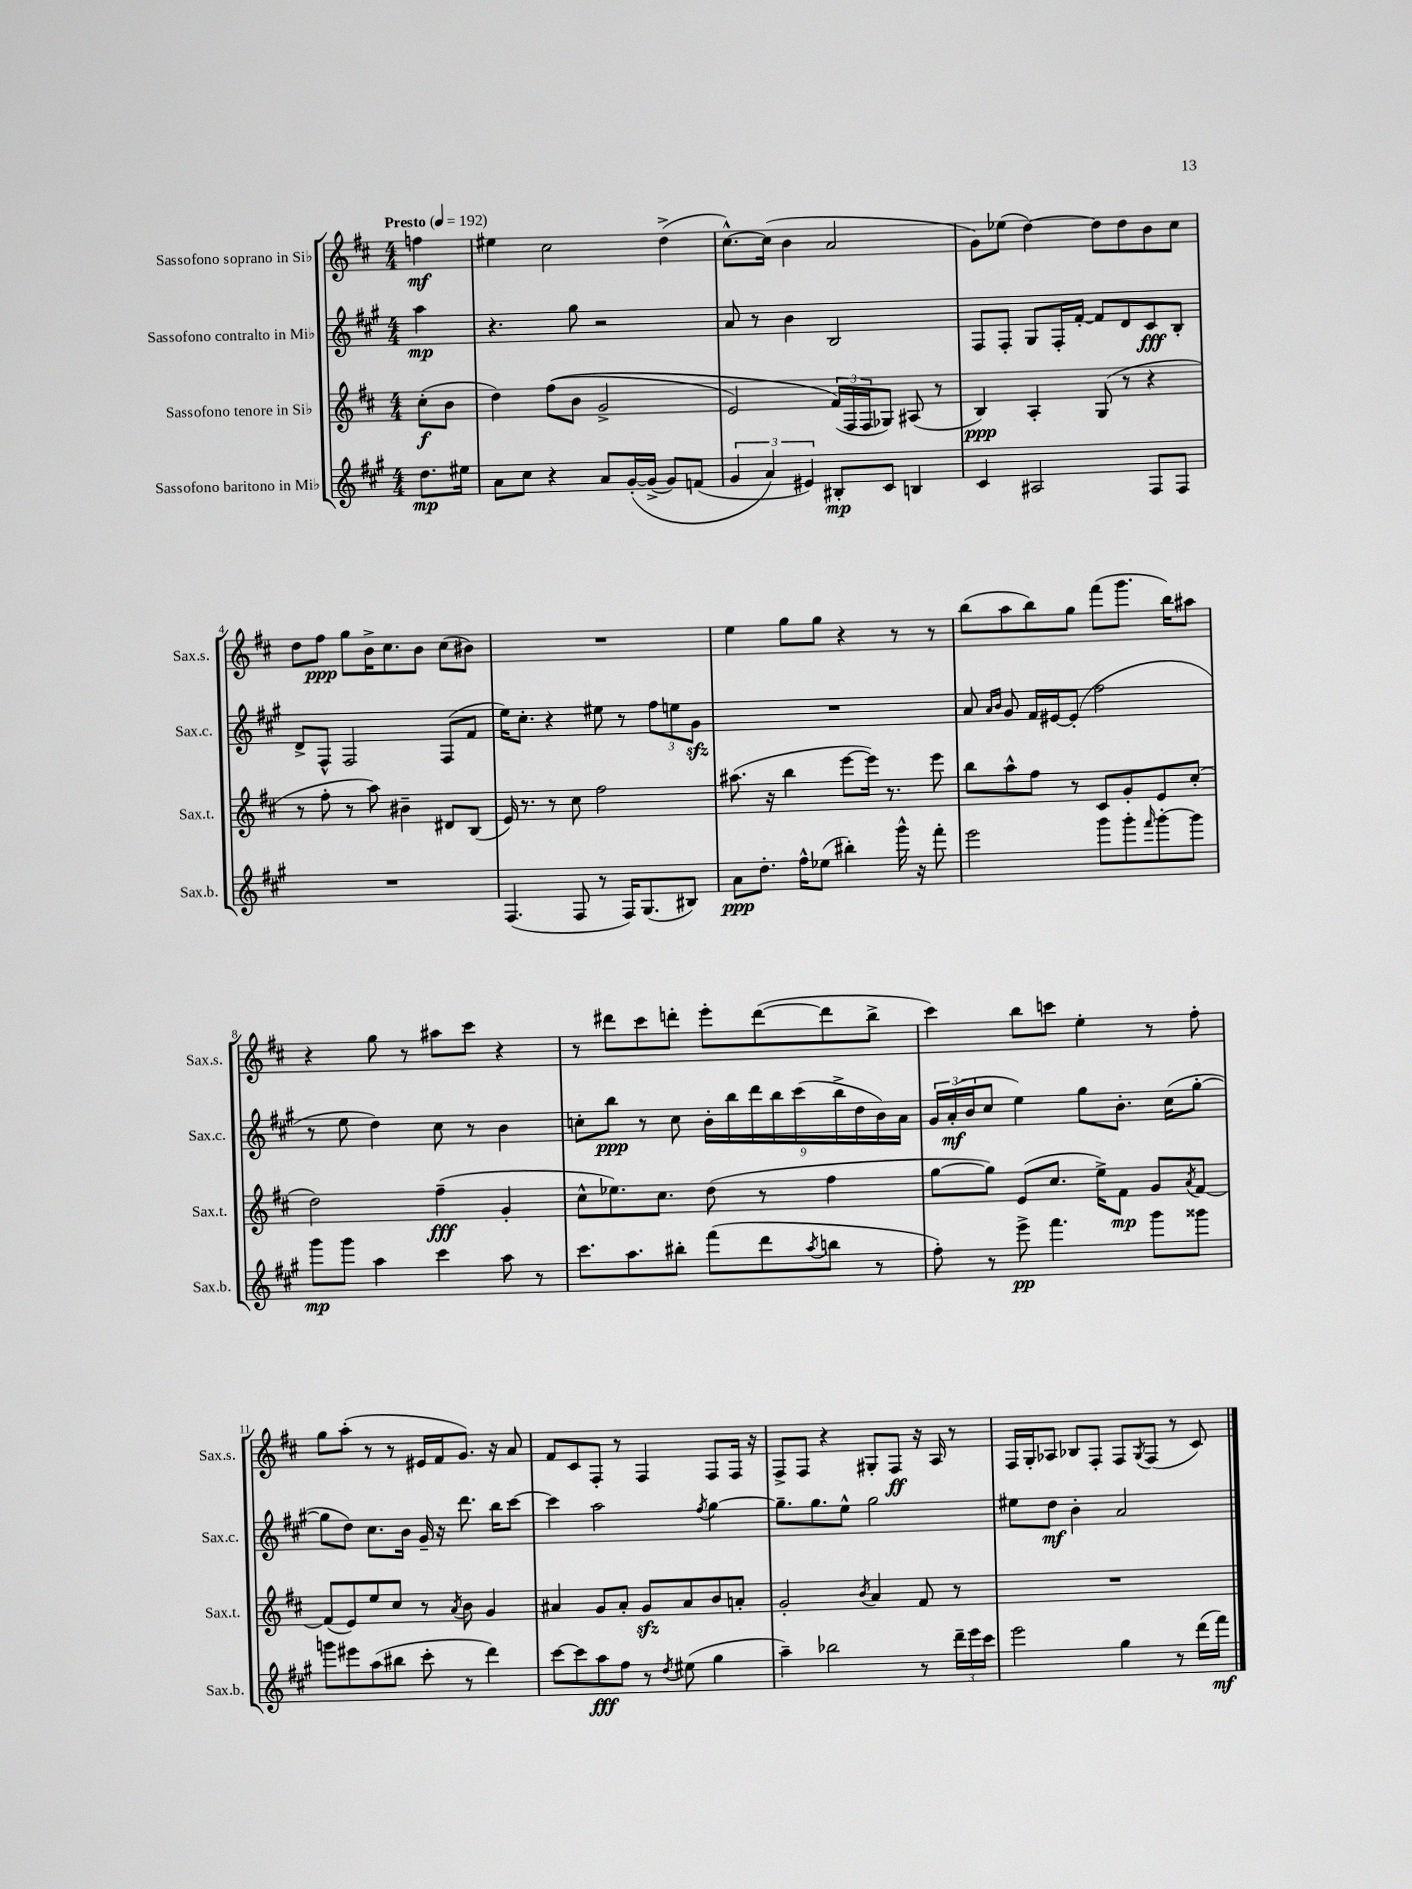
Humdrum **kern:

**kern	**kern	**kern	**kern
*staff4	*staff3	*staff2	*staff1
*clefG2	*clefG2	*clefG2	*clefG2
*k[f#c#g#]	*k[f#c#]	*k[f#c#g#]	*k[f#c#]
*M4/4	*M4/4	*M4/4	*M4/4
*MM192	*MM192	*MM192	*MM192
8.dd	(8cc#'	4aa	4ff
.	8b	.	.
16ee#	.	.	.
=	=	=	=
8a	4dd)	4.r	4ee#
8cc#	.	.	.
4r	&((8ff#	.	2cc#
.	8b	8gg#	.
8a	2g^	2r	.
&([16g#'	.	.	.
(16g#^]	.	.	.
8g#)	.	.	(4dd^
(8f	.	.	.
=	=	=	=
6g#	2e)	8a	[8.cc#^^)
.	.	8r	.
6a&)	.	.	.
.	.	.	(16cc#]
.	.	4b	4b
6e#)	.	.	.
8B#'	(24f#&)	2B	2a
.	24F#	.	.
.	24F#	.	.
8c#	8G-)	.	.
4B	(8A#	.	.
.	8r	.	.
=	=	=	=
4c#	4B)	8F#	8g)
.	.	8F#'	(8ee-
2A#	4A'	8G#	[4dd)
.	.	16F#'	.
.	.	[16f#'	.
.	(8G	8f#]	8dd]
.	8r	8d	8dd
8F#	4r	8c#	8b
8F#	.	8B'	8cc#
=	=	=	=
1r	8r	8d^	8dd
.	8ff#'	8F#^^	8ff#
.	8r	2F#	8gg
.	8aa)	.	16b^
.	.	.	8.cc#
.	4b#~	.	.
.	.	.	8b
.	8d#	(8F#	(8cc#
.	(8B	8f#	8b#)
=	=	=	=
(4.F#	16e)	16ee)	1r
.	8.r	8.cc#'	.
.	8r	4r	.
8F#	8cc#	.	.
8r	2ff#	8ee#	.
16F#)	.	8r	.
(8.G#	.	.	.
.	.	12ff#	.
.	.	12ee	.
8B#)	.	.	.
.	.	12g#	.
=	=	=	=
8a	(8.aa#	1r	4ee
8.dd'	.	.	.
.	16r	.	.
.	4bb	.	8gg
16ff#^^	.	.	.
(8ee-	.	.	8gg
4bb#')	[8eee	.	4r
.	16eee])	.	.
.	8.r	.	.
16ggg#^^	.	.	8r
16r	.	.	.
8fff#'	8eee	.	8r
=	=	=	=
2eee	8bb	8a	(8bb
.	.	16qqa	.
.	.	16qqb	.
.	8aa^^	8g#	8aa
.	8ff#	16f#	8bb)
.	.	[16e#	.
.	8r	(8e#']	8gg
8ggg#	8c#	2ff#	(8fff#
8ggg#'	8g'	.	8.ggg
16qqfff#	.	.	.
[8ggg#'	8e	.	.
.	.	.	16bb)
8ggg#]	(8cc#'	.	8aa#
=	=	=	=
8ggg#	2dd)	8r	4r
8ggg#	.	8ee	.
4aa	.	4dd)	8gg
.	.	.	8r
4ccc#	(4ff#~	8cc#	8aa#
.	.	8r	8ccc#
8aa	4g'	4b	4r
8r	.	.	.
=	=	=	=
8.ccc#	8cc#^^	8cc'	8r
.	8.ee-)	8bb	8ddd#
8.aa	.	.	.
.	.	8r	8ccc#
.	8.cc#	.	.
8bb#'	.	8cc	8ddd'
(8fff#	(8dd	18b'	8eee'
.	.	18bb	.
.	.	18ddd	.
8ddd	8r	.	([8ddd
.	.	18bb	.
.	.	(18ccc#	.
8qaa	.	.	.
8bb	4ff#	.	8ddd]
.	.	18bb^	.
.	.	18dd	.
8r	.	.	8bb^
.	.	18b)	.
.	.	18a	.
=	=	=	=
8ff#')	[8gg	24g#	4ccc#)
.	.	(24a'	.
.	.	24b	.
8r	8gg])	8cc#	.
8eee^	(8e	4ee)	8bb
4.fff#	8.cc#	.	8ccc
.	.	8gg#	4ee'
.	16ee^)	.	.
.	8f#	8.b'	.
8ggg#	8g	.	8r
.	.	(16cc#	.
.	8qa	.	.
8ggg##	[8f#	[8gg#'	8ff#'
=	=	=	=
8ggg	(8f#]	8gg#]	8gg
8eee#	8e)	8dd)	(8aa'
(8aa	8ee	8.cc#	8r
8bb#	8cc#	.	8r
.	.	16b	.
8ccc#'	8r	16g#~	16e#
.	.	16r	16f#
.	8qa	.	.
8r	8b	8.ddd	8.g)
4ddd)	4g	.	.
.	.	16bb	16r
.	.	[8ccc#	8a
=	=	=	=
[8ccc#	4a#	4ccc#]	8f#
8ccc#]	.	.	8c#
8aa	8g	2aa	8F#'
8ff#	8a#'	.	8r
8r	8g	.	4F#
8qdd	.	.	.
(8ee#	8a#	.	.
.	.	8qff#	.
4gg#	8b	[4gg#	8F#
.	8a'	.	16F#
.	.	.	16r
=	=	=	=
4aa~)	2g'	8.gg#~]	8F#^
.	.	.	8F#
.	.	8.gg#	.
2bb-	.	.	4r
.	.	8ee^^	.
.	8qb	.	.
.	4a	2gg#	8G#'
.	.	.	8F#
8r	8f#	.	16r
.	.	.	16A
24ddd~	8r	.	8r
24eee	.	.	.
24ccc#	.	.	.
=	=	=	=
2eee	1r	8ee#	16F#
.	.	.	16G'
.	.	8dd	8A-
.	.	4b'	8B-
.	.	.	8F#'
4gg#	.	2a	8F#
.	.	.	8qG
.	.	.	(8F#
8r	.	.	8r
(16ddd	.	.	8c#)
16fff#)	.	.	.
==	==	==	==
*-	*-	*-	*-
